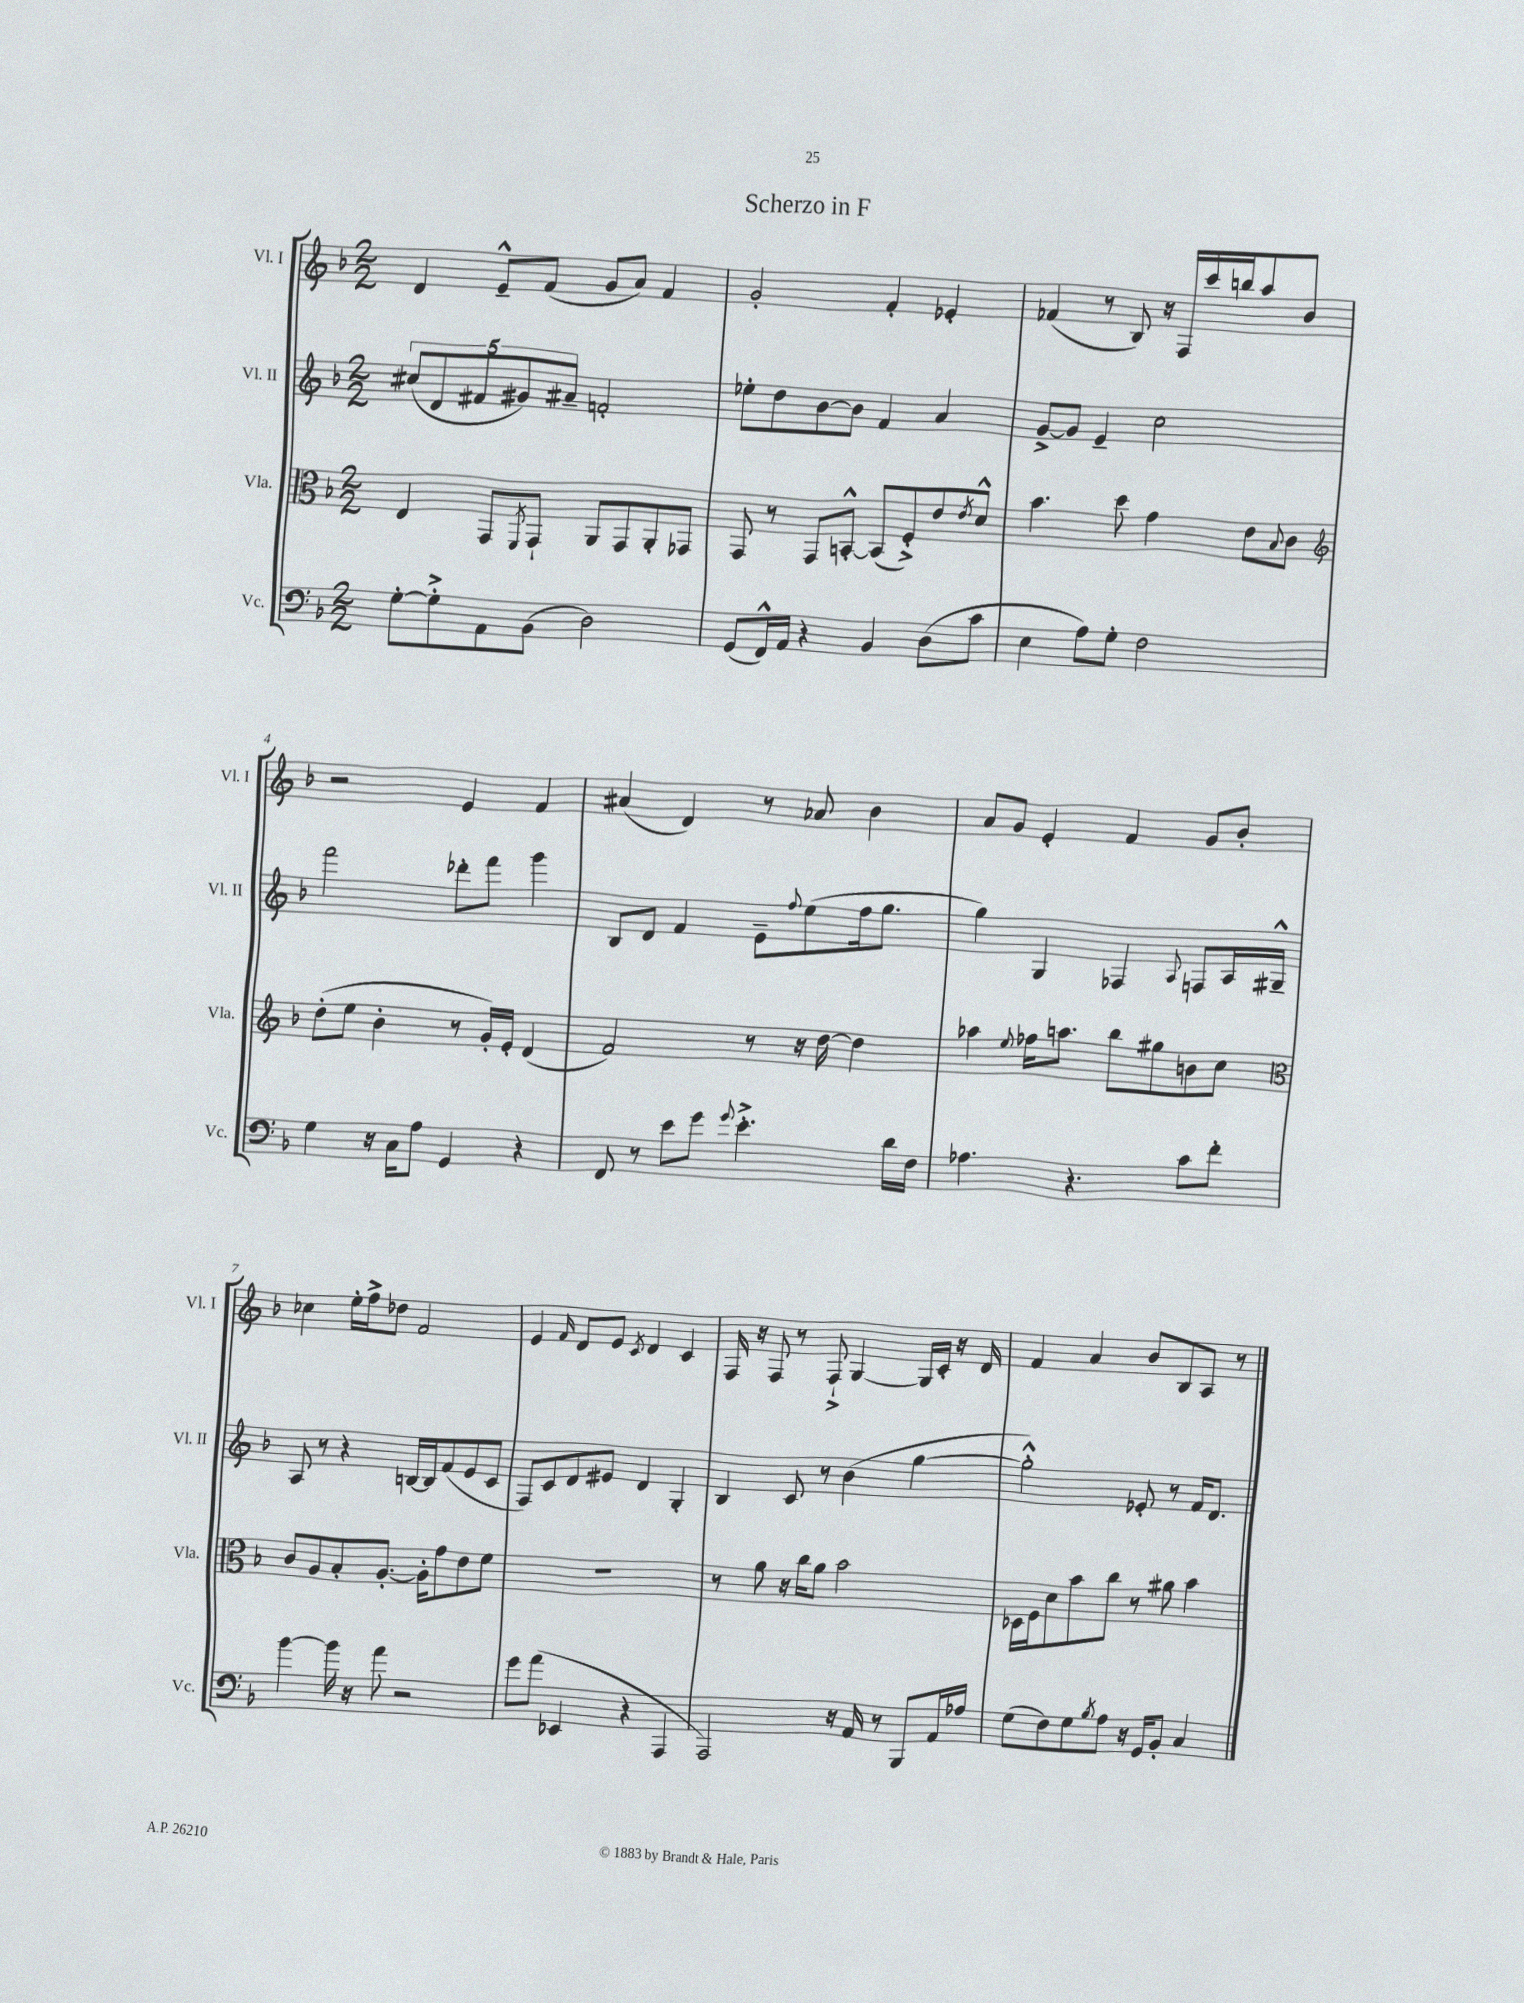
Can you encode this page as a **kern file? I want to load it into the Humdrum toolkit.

**kern	**kern	**kern	**kern
*staff4	*staff3	*staff2	*staff1
*clefF4	*clefC3	*clefG2	*clefG2
*k[b-]	*k[b-]	*k[b-]	*k[b-]
*M2/2	*M2/2	*M2/2	*M2/2
[8G'	4E	(10cc#	4d
.	.	10d	.
8G'^]	.	.	.
.	.	10f#	.
8AA	8GG	.	8e~^^
.	.	10g#)	.
.	8qFF	.	.
(8BB-	8GG`	.	(8f
.	.	10a#~	.
2D)	8AA	2f'	8g
.	8GG	.	8a)
.	8AA'	.	4f
.	8GG-	.	.
=	=	=	=
(8GG	8GG	8ee-'	2g'
16FF^^)	8r	8dd	.
16AA	.	.	.
4r	8GG	[8b-	.
.	[8BB'^^	8b-]	.
4BB-	(8BB]	4f	4f'
.	8F'^)	.	.
(8D	8e	4a	4e-'
.	8qe	.	.
8c	8d^^	.	.
=	=	=	=
4E	4.b-	[8g^	(4f-
.	.	8g]	.
8A)	.	4e~	8r
8G'	8dd	.	8B-)
2F	4g	2cc	16r
.	.	.	16F
.	.	.	16ccc
.	.	.	16bb
.	8e	.	8aa
.	8qqB-	.	.
.	8c	.	8b-
=	=	=	=
*	*clefG2	*	*
4G	(8dd'	2fff	2r
.	8ee	.	.
16r	4b-'	.	.
16C	.	.	.
8A	.	.	.
4GG	8r	8ddd-'	4e
.	16g')	8fff	.
.	16e'	.	.
4r	(4d	4ggg	4f
=	=	=	=
8FF	2f)	8B-	(4a#
8r	.	8d	.
8e	.	4f	4d)
8g	.	.	.
8qqg	.	.	.
4.e'^	8r	8e~	8r
.	.	8qqff	.
.	16r	(8ee	8a-
.	[16dd	.	.
.	4dd]	16ff	4b-
.	.	8.gg	.
16d	.	.	.
16F	.	.	.
=	=	=	=
4.A-	4aa-	4gg)	8a
.	.	.	8g
.	8qqee	.	.
.	16ff-	4G	4e'
.	8.aa	.	.
4.r	.	.	.
.	8bb-	4F-	4f
.	8gg#	.	.
.	.	8qqA	.
8c	8b	8F	8g
8f'	8cc	16A	8b-'
.	.	16G#~^^	.
=	=	=	=
*	*clefC3	*	*
[4b-	8c	8A	4cc-
.	8A	8r	.
16b-]	8B-'	4r	16ee'
16r	.	.	16ff^
8a	[8.A'	.	8dd-
2r	.	[16B	2f
.	16A']	16B]	.
.	8g	(8f	.
.	8e	8e	.
.	8f	8c	.
=	=	=	=
8g	1r	8F)	4e
(8a	.	8c	.
.	.	.	16qqf
4EE-	.	8d	8d
.	.	8e#	8e
.	.	.	8qc
4r	.	4d	4d
4AAA	.	4G'	4c
=	=	=	=
2AAA)	8r	4B-	16F
.	.	.	16r
.	8a	.	8F
.	16r	8c	8r
.	16cc	.	.
.	8a	8r	8F`^
16r	2b-	(4b-	[4G
16AA	.	.	.
8r	.	.	.
8BBB-	.	[4gg	16G]
.	.	.	16c'
16AA	.	.	16r
16A-	.	.	16d
=	=	=	=
(8G	16D-	2gg'^^])	4f
.	16F	.	.
8F)	8d	.	.
8G	8b-	.	4a
8qB-	.	.	.
8A	8cc	.	.
16r	8r	8e-'	8b-
16GG	.	.	.
8BB-'	8a#	8r	8B-
4C	4b-	16f	8A
.	.	8.d	.
.	.	.	8r
==	==	==	==
*-	*-	*-	*-
